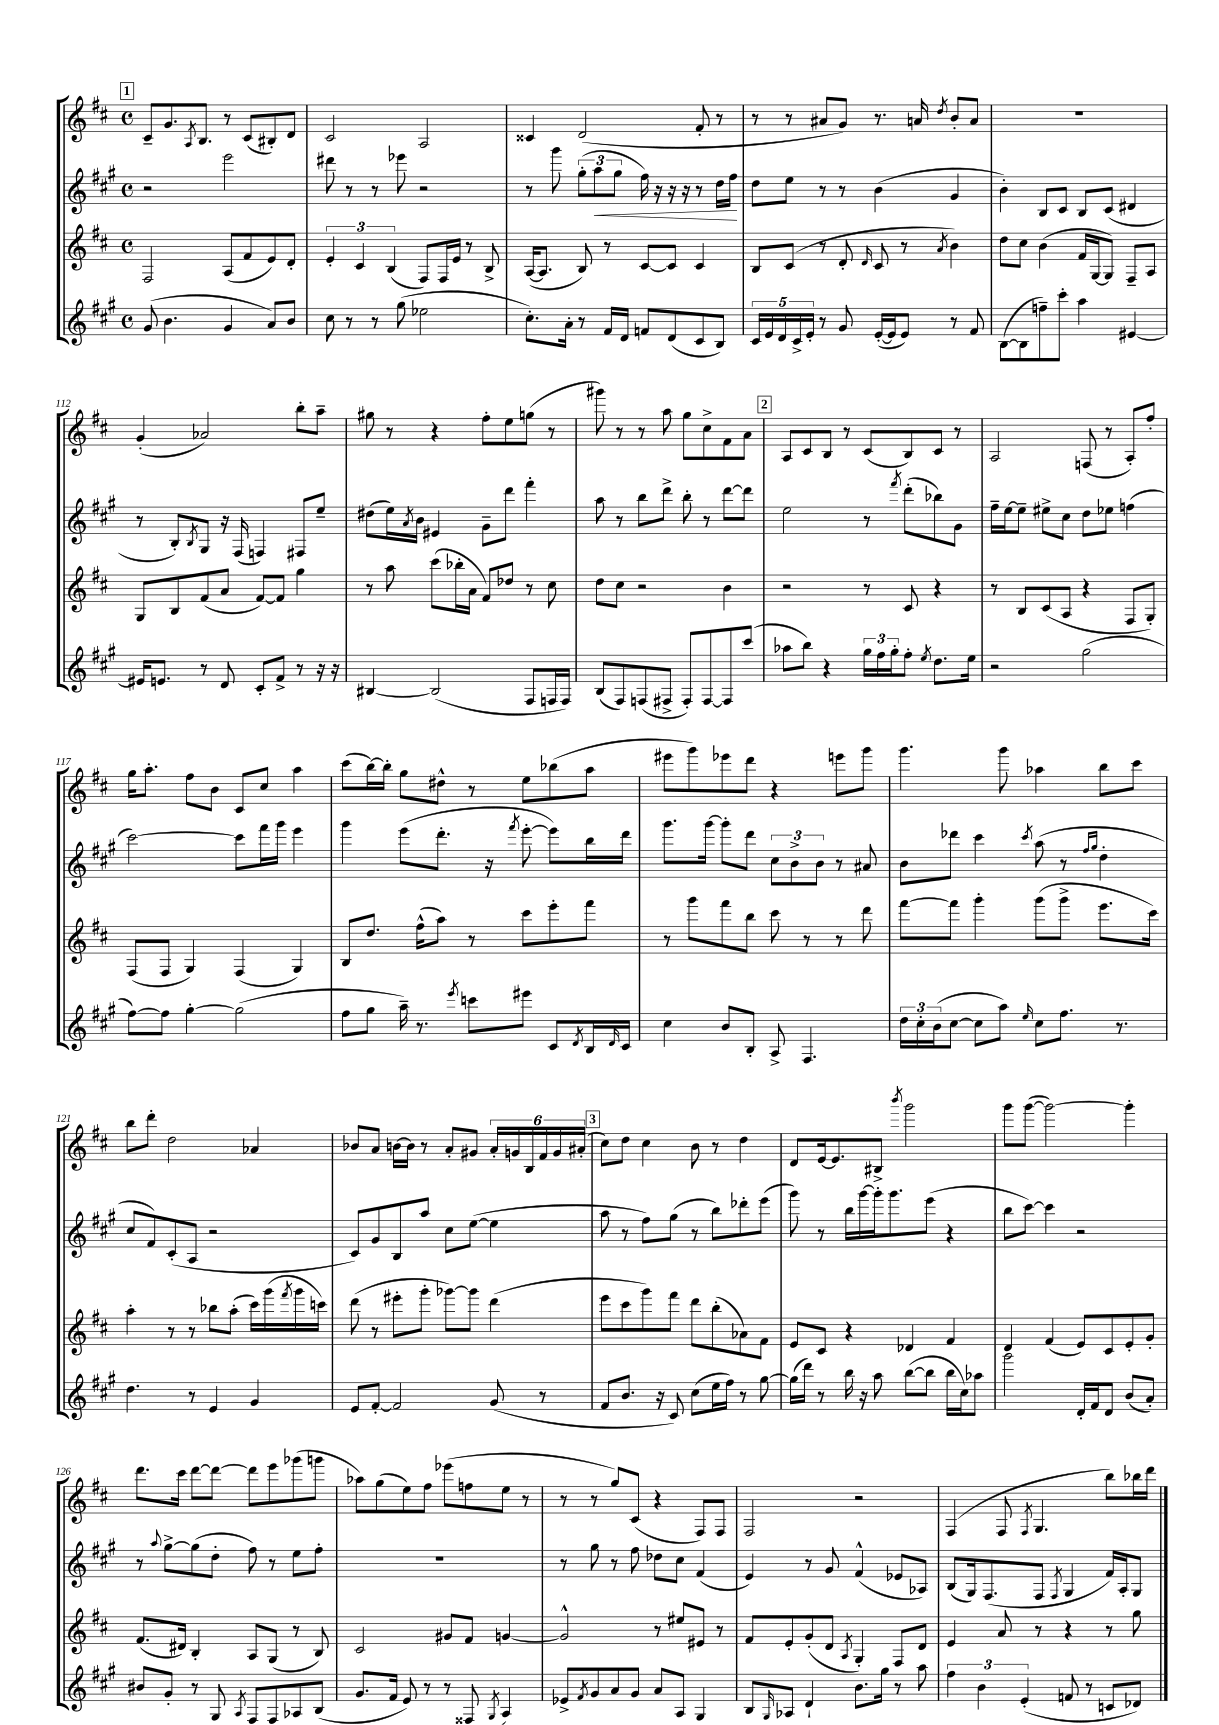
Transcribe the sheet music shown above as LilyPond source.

<<
\new StaffGroup <<
\new Staff = "s0" {
    \clef treble \key d \major \defaultTimeSignature \time 4/4
    \mark \markup { \box "1" } cis'8-- g'8. \acciaccatura { a8 } b8. r8 cis'8( bis8-.) d'8 |
    cis'2 a2 |
    cisis'4 d'2( fis'8-. r8 |
    r8 r8 ais'8 g'8) r8. a'16 \acciaccatura { d''8 } b'8-. a'8 |
    R1 |
    g'4-.( aes'2) b''8-. a''8-- |
    gis''8 r8 r4 fis''8-. e''8 g''8( r8 |
    gis'''8) r8 r8 a''8 g''8 cis''8-> fis'8 a'8 |
    \mark \markup { \box "2" } a8 cis'8 b8 r8 cis'8( b8) cis'8 r8 |
    a2 f8( r8 a8-.) fis''8-. |
    g''16 a''8.-. fis''8 b'8 cis'8 cis''8 a''4 |
    cis'''8( b''16~) b''16-. g''8 dis''8-^ r8 e''8 bes''8( a''8 |
    eis'''8 g'''8) ees'''8 d'''8 r4 e'''8 g'''8 |
    g'''4. g'''8 aes''4 b''8 cis'''8 |
    b''8 d'''8-. d''2 aes'4 |
    bes'8 a'8 b'16~ b'16 r8 a'8-. gis'8 \tuplet 6/4 { a'16-. g'16 b16 fis'16 g'16 ais'16-.( } |
    \mark \markup { \box "3" } cis''8) d''8 cis''4 b'8 r8 d''4 |
    d'8 e'16~ e'8. bis8-> \acciaccatura { b'''8 } g'''2 |
    g'''8 g'''8~( g'''2~) g'''4-. |
    d'''8. cis'''16 d'''8~ d'''8~ d'''8 e'''8 ges'''8( g'''8 |
    aes''8) g''8( e''8) fis''8 ees'''8( f''8 e''8 r8 |
    r8 r8 g''8) cis'8( r4 fis8) fis8 |
    fis2 r2 |
    fis4( fis8 \acciaccatura { fis8 } g4. b''8) bes''16 d'''16 \bar "|." |
}
\new Staff = "s1" {
    \clef treble \key a \major \defaultTimeSignature \time 4/4
    \mark \markup { \box "1" } r2 e'''2 |
    dis'''8 r8 r8 ees'''8 r2 |
    r8 gis'''8 \tuplet 3/2 { gis''8-.( a''8\< gis''8 } fis''16) r16 r16 r16 r8 d''16 fis''16\! |
    d''8 e''8 r8 r8 b'4( gis'4 |
    b'4-.) b8 cis'8 b8 cis'8( dis'4 |
    r8 b8-.) \acciaccatura { b8 } gis8 r16 fis16( f4) fis8 e''8-- |
    dis''8( e''16) \acciaccatura { a'8 } b'16 eis'4 gis'8-- d'''8 fis'''4-. |
    a''8 r8 b''8 d'''8-> b''8-. r8 d'''8~ d'''8 |
    \mark \markup { \box "2" } e''2 r8 \acciaccatura { fis'''8 } d'''8-.( bes''8) gis'8 |
    fis''16-- e''16~ e''8-- eis''8-> cis''8 d''8 ees''8 f''4( |
    cis'''2~) cis'''8 fis'''16 gis'''16 e'''4 |
    gis'''4 e'''8( d'''8.-. r16 \acciaccatura { fis'''8 } e'''8~-. e'''8) b''16 d'''16 |
    gis'''8. gis'''16~ gis'''8-. d'''8 \tuplet 3/2 { cis''8 b'8-> b'8 } r8 ais'8 |
    b'8 des'''8 cis'''4 \acciaccatura { cis'''8 } a''8( r8 \grace { fis''16 gis''16 } d''4-. |
    cis''8 fis'8) cis'8-.( a8 r2 |
    cis'8) gis'8 b8 a''8 cis''8 e''8~( e''4 |
    \mark \markup { \box "3" } a''8 r8 fis''8) gis''8( r8 b''8) des'''8-. e'''8( |
    gis'''8) r8 b''16 gis'''16~ gis'''16-. gis'''8. e'''8( r4 |
    b''8 cis'''8~) cis'''4 r2 |
    r8 \appoggiatura { a''8 } gis''8~-> gis''8( d''8-. fis''8) r8 e''8 fis''8-. |
    R1 |
    r8 gis''8 r8 fis''8 des''8 cis''8 fis'4( |
    e'4) r8 gis'8 fis'4-^( ees'8 aes8) |
    b8( gis16) fis8.( fis8 \acciaccatura { fis8 } gis4 fis'16) a16-. gis8 \bar "|." |
}
\new Staff = "s2" {
    \clef treble \key d \major \defaultTimeSignature \time 4/4
    \mark \markup { \box "1" } fis2 a8( fis'8 e'8) d'8-. |
    \tuplet 3/2 { e'4-. cis'4 b4( } fis8) fis16 e'16 r8 b8-> |
    a16~( a8. b8) r8 cis'8~ cis'8 cis'4 |
    b8 cis'8( r8 d'8-. \grace { d'16 } cis'8 r8 \acciaccatura { a'8 } b'4) |
    d''8 cis''8 b'4( fis'16 g16~ g8) fis8-- a8 |
    g8 b8 fis'8( a'8 fis'8~) fis'8 g''4 |
    r8 a''8 cis'''8( bes''16-. a'16 fis'8) des''8 r8 cis''8 |
    d''8 cis''8 r2 b'4 |
    \mark \markup { \box "2" } r2 r8 cis'8 r4 |
    r8 b8 cis'8( a8 r4 fis8 g8-.) |
    fis8( fis8 g4) fis4( g4) |
    b8 d''8. fis''16-^( a''8) r8 cis'''8 e'''8-. fis'''8 |
    r8 g'''8 fis'''8 b''8 cis'''8 r8 r8 d'''8 |
    fis'''8~ fis'''8 g'''4-. g'''8( g'''8-> e'''8. cis'''16) |
    a''4-. r8 r8 bes''8 a''8-.( cis'''16) g'''16( \acciaccatura { fis'''8 } g'''16 c'''16) |
    d'''8( r8 eis'''8-. g'''8-. ges'''8~) ges'''8 d'''4( |
    \mark \markup { \box "3" } e'''8 cis'''8 g'''8) fis'''8 d'''8 b''8-.( aes'8) fis'8 |
    e'8 cis'8 r4 des'4 fis'4 |
    d'4 fis'4( e'8) cis'8 e'8-. g'8-. |
    fis'8.( dis'16) b4-. a8 g8( r8 b8) |
    cis'2 gis'8 fis'8 g'4~ |
    g'2-^ r8 eis''8 eis'8 r8 |
    fis'8 e'8-. g'8-.( d'8 \acciaccatura { a8 } g4-.) fis8 d'8 |
    e'4 a'8 r8 r4 r8 g''8 \bar "|." |
}
\new Staff = "s3" {
    \clef treble \key a \major \defaultTimeSignature \time 4/4
    \mark \markup { \box "1" } gis'8( b'4. gis'4 a'8) b'8 |
    cis''8 r8 r8 gis''8( ees''2 |
    cis''8.-.) a'16-. r8 fis'16 d'16 f'8 d'8( cis'8 b8) |
    \tuplet 5/4 { cis'16 e'16 d'16 cis'16-> e'16-. } r8 gis'8 e'16~-.( e'16 e'8) r8 fis'8 |
    b8~( b8 f''8--) cis'''8-. a''4 eis'4~ |
    eis'16 e'8. r8 d'8 cis'8-. fis'8-> r8 r16 r16 |
    bis4~ bis2( fis8 f16 f16) |
    b8( fis8) f8( fis8-> fis8-.) fis8~ fis8 cis'''8( |
    \mark \markup { \box "2" } aes''8 b''8) r4 \tuplet 3/2 { gis''16 fis''16 gis''16-. } fis''8-. \acciaccatura { e''8 } d''8. e''16 |
    r2 gis''2( |
    fis''8~) fis''8 gis''4~-. gis''2( |
    fis''8 gis''8 a''16--) r8. \acciaccatura { e'''8 } c'''8 eis'''8 cis'8 \acciaccatura { d'8 } b16 \grace { d'16 } cis'16 |
    cis''4 b'8 b8-. a8-> fis4. |
    \tuplet 3/2 { d''16 cis''16-. b'16( } cis''8~ cis''8 a''8) \grace { e''16 } cis''8 fis''8. r8. |
    d''4. r8 e'4 gis'4 |
    e'8 fis'8~-. fis'2 gis'8( r8 |
    \mark \markup { \box "3" } fis'8 b'8. r16 cis'8) cis''8( e''16 fis''16) r8 gis''8~ |
    gis''16( d'''16) r8 b''16 r16 a''8 b''8~( b''8 b''16 cis''16) aes''8 |
    gis'''2 d'16-. fis'16 d'8 b'8( a'8-.) |
    bis'8 gis'8-. r8 gis8 \acciaccatura { a8 } fis8 fis8 aes8 b8( |
    gis'8. fis'16 e'8) r8 r8 fisis8( \acciaccatura { gis8 } a4) |
    ees'8-> \acciaccatura { fis'8 } gis'8 a'8 gis'8 a'8 a8 gis4 |
    b8 \grace { gis16 } aes8 d'4-! b'8. gis''16 r8 a''8 |
    \tuplet 3/2 { fis''4 b'4 e'4-.( } f'8 r8 c'8 des'8) \bar "|." |
}
>>
>>
\layout { \context { \Score currentBarNumber = #107 } }
